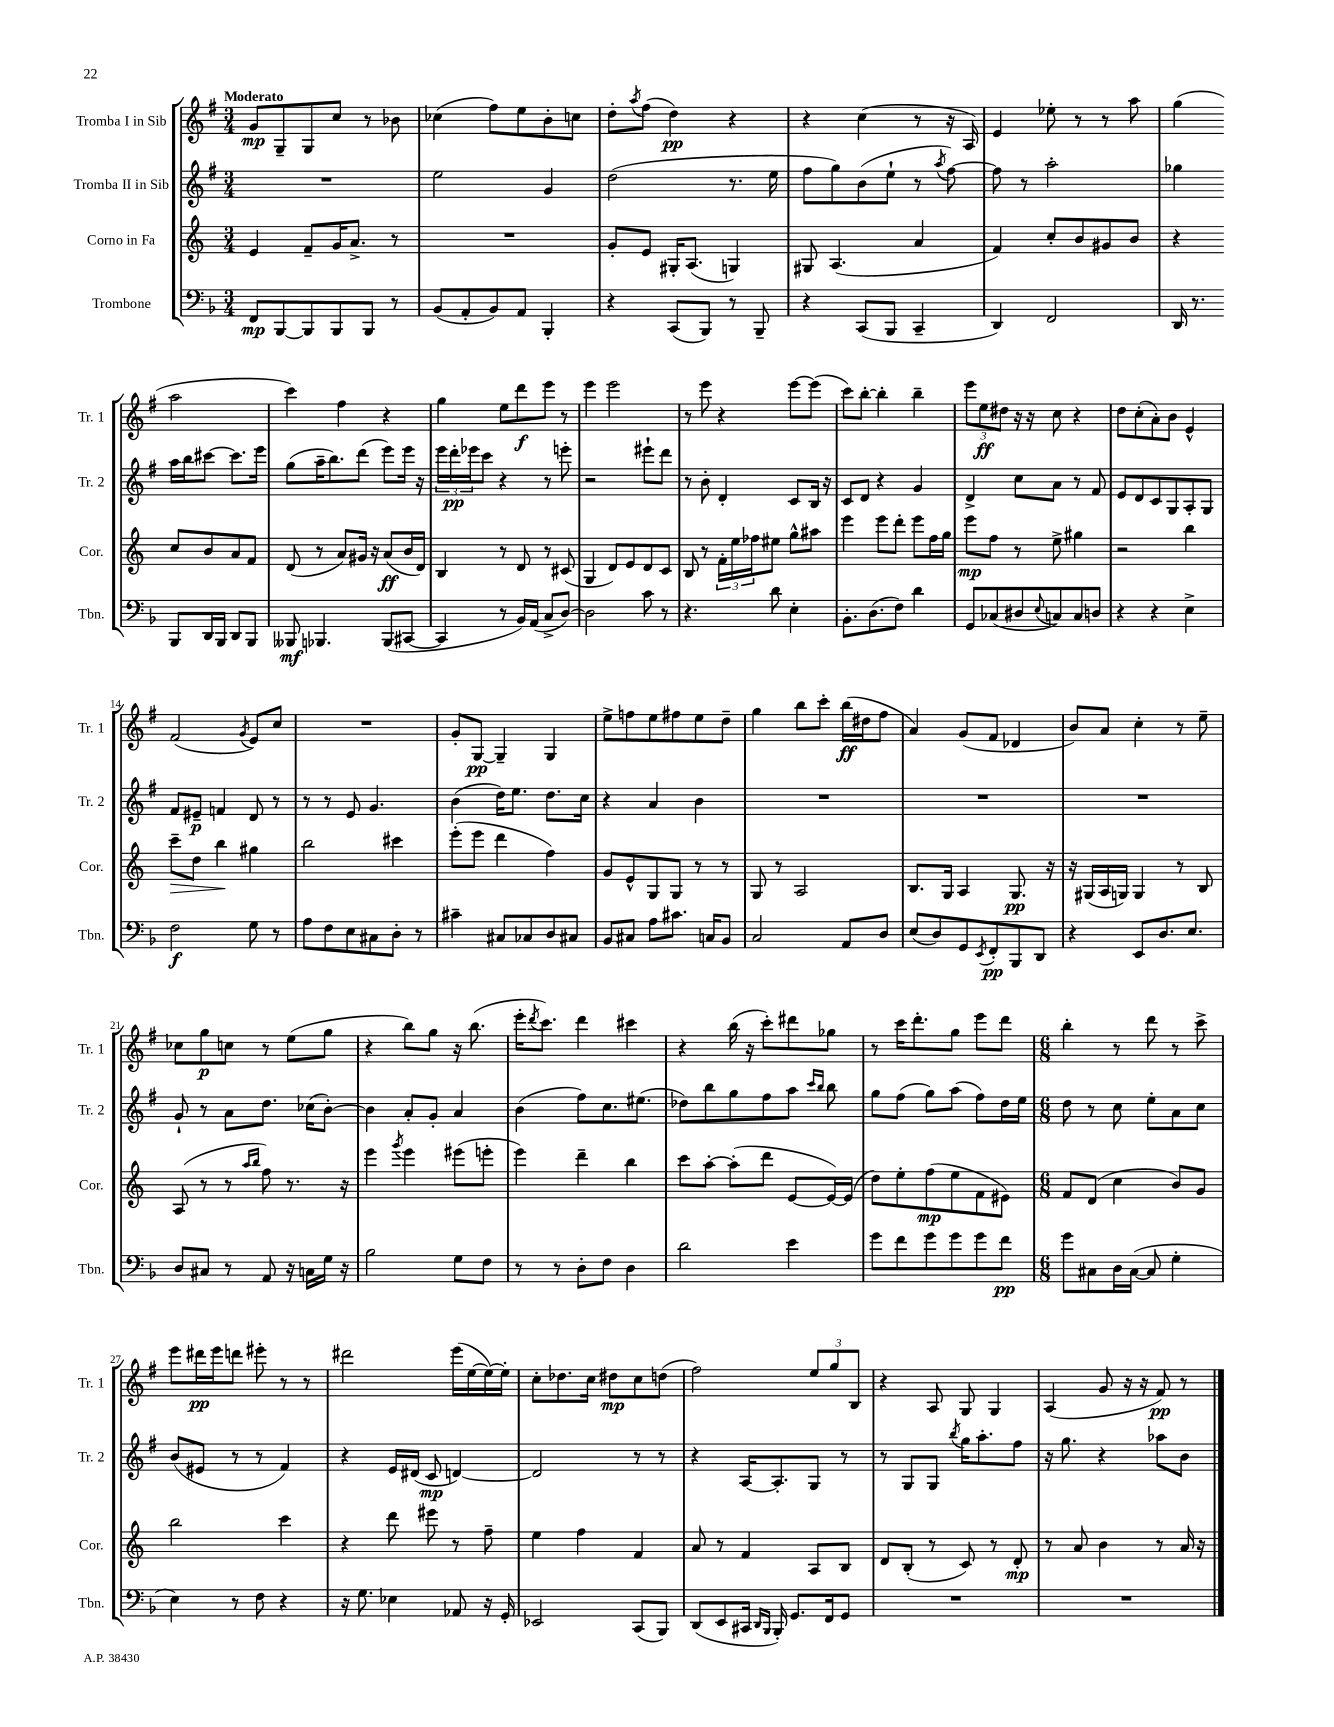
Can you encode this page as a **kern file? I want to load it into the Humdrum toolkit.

**kern	**kern	**kern	**kern
*staff4	*staff3	*staff2	*staff1
*clefF4	*clefG2	*clefG2	*clefG2
*k[b-]	*k[]	*k[f#]	*k[f#]
*M3/4	*M3/4	*M3/4	*M3/4
8FF	4e	2.r	8g
[8BBB-	.	.	8G~
8BBB-]	8f~	.	8G
8BBB-	16g	.	8cc
.	8.a^	.	.
8BBB-	.	.	8r
8r	8r	.	8b-
=	=	=	=
(8BB-	2.r	2ee	(4cc-
8AA'	.	.	.
8BB-)	.	.	8ff#)
8AA	.	.	8ee
4BBB-'	.	4g	8b'
.	.	.	8cc
=	=	=	=
4r	8g'	(2dd	8dd'
.	.	.	8qaa
.	8e	.	(8ff#
(8CC	16G#'	.	4dd)
.	(8.A	.	.
8BBB-)	.	.	.
8r	4G)	8.r	4r
8BBB-~	.	.	.
.	.	16ee	.
=	=	=	=
4r	8G#	8ff#	4r
.	(4.A	8gg)	.
(8CC	.	(8b	(4cc
8BBB-	.	8ee`	.
4CC~	4a	8r	8r
.	.	8qaa	.
.	.	[8ff#)	16r
.	.	.	16A)
=	=	=	=
4DD)	4f)	8ff#]	4e
.	.	8r	.
2FF	8cc'	2aa'	8ee-'
.	8b	.	8r
.	8g#	.	8r
.	8b	.	8aa
=	=	=	=
16DD	4r	4gg-	(4gg
8.r	.	.	.
8BBB-	8cc	16aa	2aa
.	.	16bb	.
16DD	8b	[8ccc#	.
16BBB-	.	.	.
8DD	8a	8.ccc#]	.
8BBB-	8f	.	.
.	.	16eee	.
=	=	=	=
8BBB--	(8d	(8gg	4ccc)
4.BBB-	8r	16aa~	.
.	.	8.bb)	.
.	8a)	.	4ff#
.	16g#	(8ddd	.
.	16r	.	.
(8BBB-	(8a	8eee)	4r
[8CC#	16b	16eee	.
.	16d)	16r	.
=	=	=	=
4CC#]	4B	24eee	4gg
.	.	24ddd'	.
.	.	24eee-	.
.	.	8ccc	.
8r	8r	4r	8ee
16BB-)	8d	.	8ddd
(16AA	.	.	.
8C^	8r	8r	8eee
[8D)	(8c#	8eee'	8r
=	=	=	=
2D]	4G	2r	4eee
.	8d)	.	2eee
.	8e	.	.
8c	8d	8eee#`	.
8r	8c	8ddd	.
=	=	=	=
4.r	8B	8r	8r
.	8r	8b'	8eee
.	24f'	4d'	4r
.	24ee	.	.
.	24ff-	.	.
8d	8ee#	.	.
4E'	8gg^^	8c	[8eee
.	8aa#	16B	(8eee]
.	.	16r	.
=	=	=	=
8.BB-'	4eee	8c	8ccc)
.	.	8d	[8bb'
(8.D	.	.	.
.	8eee	4r	4bb']
8F)	8ddd'	.	.
4d	8eee	4g	4bb~
.	16ff	.	.
.	16gg	.	.
=	=	=	=
8GG	8eee	4d^	12eee
.	.	.	12ee
(8C-	8ff	.	.
.	.	.	12dd#
8D#	8r	8cc	16r
.	.	.	16r
8qqE	.	.	.
8C)	8ee^	8a	8cc
8C	4gg#	8r	4r
8D	.	8f#	.
=	=	=	=
4r	2r	8e	8dd
.	.	8d	(8cc'
4r	.	8c	8a')
.	.	8G	8b
4E^	4bb	8A'	4e^^
.	.	8G	.
=	=	=	=
2F	8ccc~	8f#	(2f#
.	8dd	8e#~	.
.	4bb	4f	.
.	.	.	8qg
8G	4gg#	8d	8e)
8r	.	8r	8cc
=	=	=	=
8A	2bb	8r	2.r
8F	.	8r	.
8E	.	8e	.
8C#	.	4.g	.
8D'	4ccc#	.	.
8r	.	.	.
=	=	=	=
4c#~	(8eee'	(4b	8g'
.	8eee	.	[8G
8C#	4ddd	16dd)	4G~]
.	.	8.ee	.
8C-	.	.	.
8D	4ff)	8.dd	4G
8C#	.	.	.
.	.	16cc	.
=	=	=	=
8BB-	8g	4r	8ee^
8C#	8e^^	.	8ff
8A	8G	4a	8ee
8.c#	8G	.	8ff#
.	8r	4b	8ee
16C	.	.	.
8BB-	8r	.	8dd~
=	=	=	=
2C	8G	2.r	4gg
.	8r	.	.
.	2A	.	8bb
.	.	.	8ccc'
8AA	.	.	(16bb
.	.	.	16dd#
8D	.	.	8ff#
=	=	=	=
(8E	8.B	2.r	4a)
8D)	.	.	.
.	16G	.	.
8GG	4A	.	(8g
8qEE	.	.	.
8FF'	.	.	8f#
8BBB-	8.G	.	4d-
8DD	.	.	.
.	16r	.	.
=	=	=	=
4r	16r	2.r	8b)
.	(16G#	.	.
.	16A	.	8a
.	16G)	.	.
8EE	4G	.	4cc'
8.D	.	.	.
.	8r	.	8r
8.E	.	.	.
.	8B	.	8ee~
=	=	=	=
8D	(8A	8g`	8cc-
8C#	8r	8r	8gg
8r	8r	8a	8cc
.	16qqaa	.	.
.	16qqbb	.	.
8AA	8ff)	8.dd	8r
16r	8.r	.	(8ee
16C	.	(16cc-	.
16G	.	[8b')	8gg
16r	16r	.	.
=	=	=	=
2B-	4eee	4b]	4r
.	8qggg	.	.
.	4eee	8a'	8bb)
.	.	8g'	8gg
8G	(8eee#	4a	16r
.	.	.	(8.bb
8F	8eee'	.	.
=	=	=	=
8r	4eee)	(4b	16eee'
.	.	.	8qddd
.	.	.	8.ccc)
8r	.	.	.
8D'	4ddd~	8ff#)	4ddd
8F	.	8.cc	.
4D	4bb	.	4ccc#
.	.	(8.ee#	.
=	=	=	=
2d	8ccc	8dd-)	4r
.	[8aa'	8bb	.
.	(8aa']	8gg	(16bb
.	.	.	16r
.	8ddd	8ff#	8ccc')
4e	[8e	8aa	8ddd#
.	.	16qqccc	.
.	.	16qqbb	.
.	16e_)	8bb	8gg-
.	(16e]	.	.
=	=	=	=
8g	8dd)	8gg	8r
8f	8ee'	(8ff#	16ccc
.	.	.	8.ddd'
8g	(8ff	8gg)	.
8g	8ee	(8aa	8gg
8g	8f	8ff#)	8eee
8f	8e#)	16dd	8ddd
.	.	16ee	.
=	=	=	=
*M6/8	*M6/8	*M6/8	*M6/8
8g	8f	8dd	4bb'
8C#	(8d	8r	.
16D	4cc	8cc	8r
([16C#	.	.	.
8C#]	.	8ee'	8ddd
4G'	8b)	8a	8r
.	8g	8cc	8ccc^
=	=	=	=
4E)	2bb	(8b	8eee
.	.	8e#	16ddd#
.	.	.	16eee
8r	.	8r	8ddd
8F	.	8r	8eee#'
4r	4ccc	4f#)	8r
.	.	.	8r
=	=	=	=
16r	4r	4r	2ddd#
8.G	.	.	.
4E-	8ddd	16e	.
.	.	(16d#	.
.	8eee#	8c	.
8AA-	8r	[4d)	(16eee
.	.	.	[16ee
16r	8ff~	.	16ee_)
16GG'	.	.	16ee']
=	=	=	=
2EE-	4ee	2d]	8cc'
.	.	.	8.dd-
.	4ff	.	.
.	.	.	16cc
.	.	.	8dd#
(8CC	4f	8r	8cc
8BBB-)	.	8r	(8dd
=	=	=	=
(8DD	8a	4r	2ff#)
8EE	8r	.	.
16CC#	4f	[16A	.
16qqDD	.	.	.
16qqBBB-	.	.	.
16BBB-')	.	8.A']	.
8.GG	.	.	.
.	8A	8G	12ee
16FF	.	.	.
.	.	.	12gg
8GG	8B	8r	.
.	.	.	12B
=	=	=	=
2.r	8d	8r	4r
.	(8B'	8G	.
.	8r	8G	8A
.	.	8qbb	.
.	8c)	16gg	8G
.	.	8.aa'	.
.	8r	.	4G
.	8d'	8ff#	.
=	=	=	=
2.r	8r	16r	(4A
.	.	8.gg	.
.	8a	.	.
.	4b	4r	8g
.	.	.	16r
.	.	.	16r
.	8r	8aa-	8f#)
.	16a	8b	8r
.	16r	.	.
==	==	==	==
*-	*-	*-	*-
